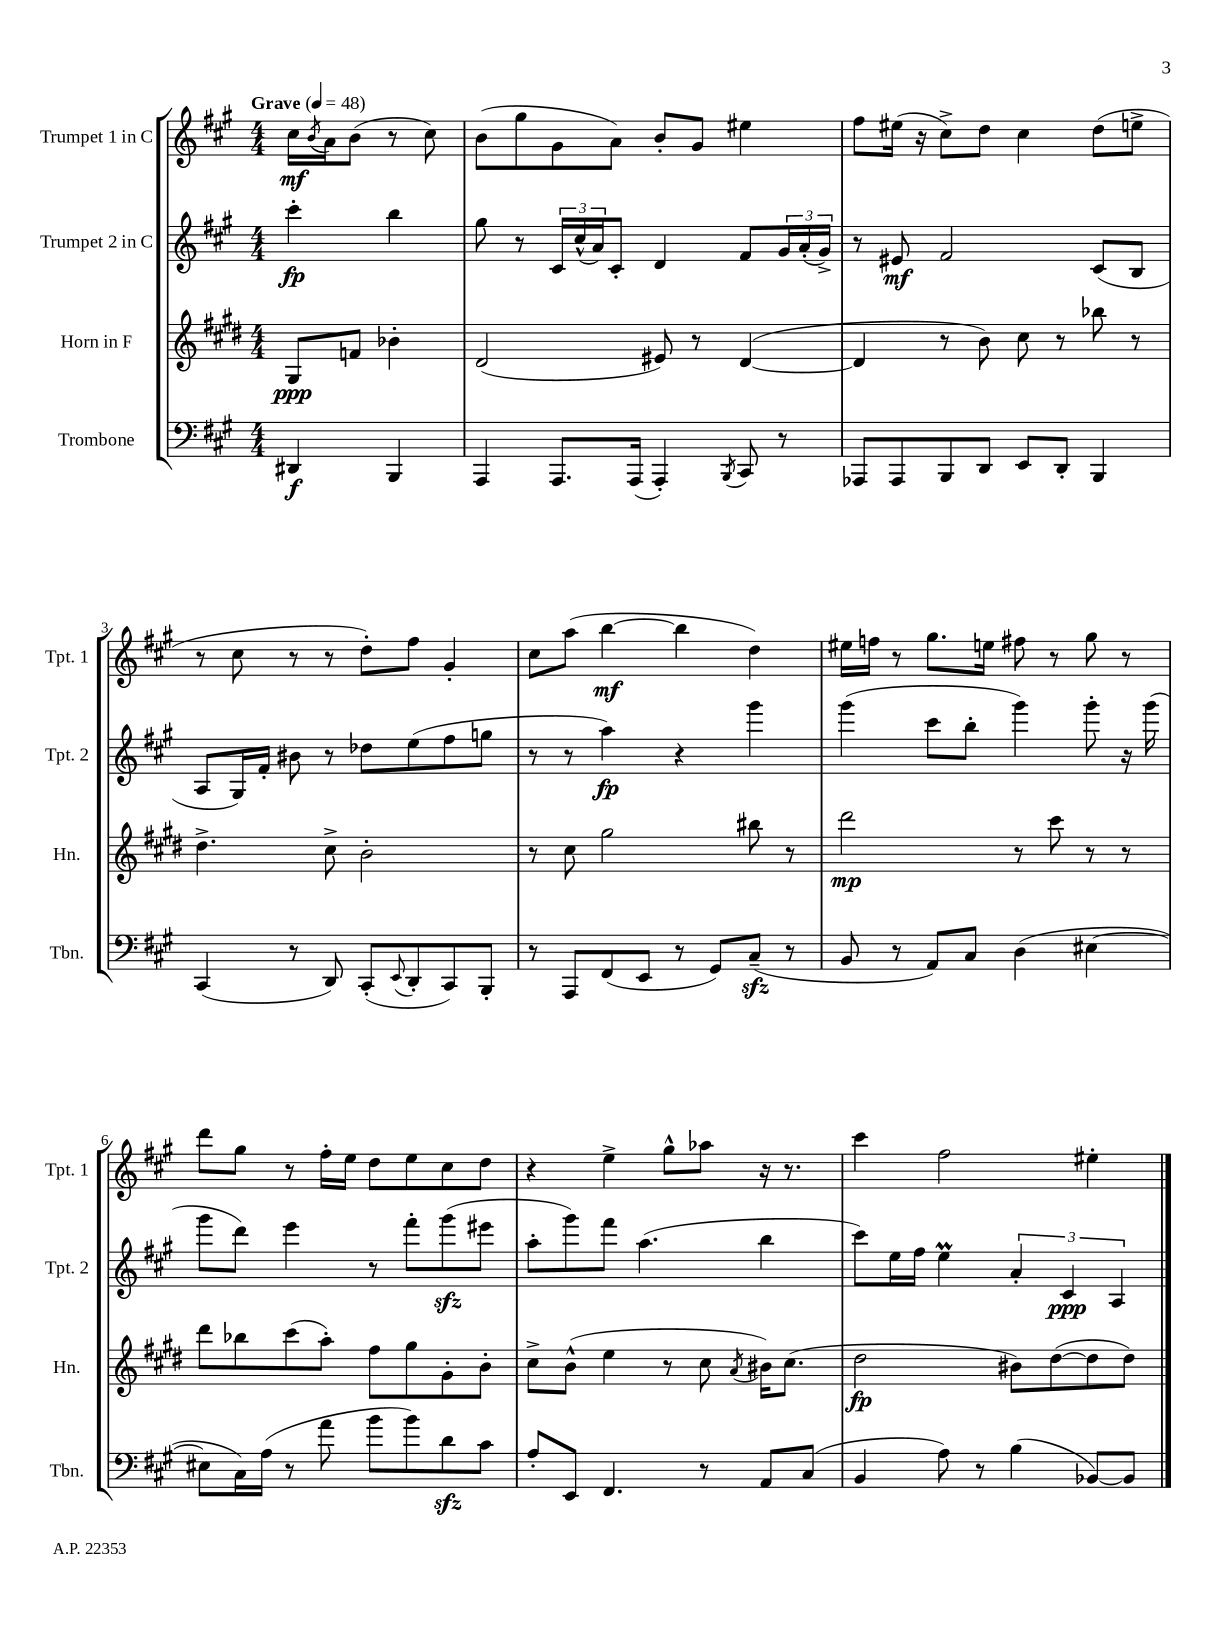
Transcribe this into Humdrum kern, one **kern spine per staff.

**kern	**dynam	**kern	**dynam	**kern	**dynam	**kern	**dynam
*part4	*part4	*part3	*part3	*part2	*part2	*part1	*part1
*staff4	*staff4	*staff3	*staff3	*staff2	*staff2	*staff1	*staff1
*I"Trombone	*	*I"Horn in F	*	*I"Trumpet 2 in C	*	*I"Trumpet 1 in C	*
*I'Tbn.	*	*I'Hn.	*	*I'Tpt. 2	*	*I'Tpt. 1	*
*clefF4	*	*clefG2	*	*clefG2	*	*clefG2	*
*k[f#c#g#]	*	*k[f#c#g#d#]	*	*k[f#c#g#]	*	*k[f#c#g#]	*
*M4/4	*	*M4/4	*	*M4/4	*	*M4/4	*
*MM48	*	*MM48	*	*MM48	*	*MM48	*
=	=	=	=	=	=	=	=
!	!	!	!	!	!	!LO:TX:a:B:t=Grave	!
4DD#X/	f	8G#/L	ppp	4ccc#'\	fp	16cc#\LL	mf
.	.	.	.	.	.	8qb/	.
.	.	.	.	.	.	16a\J	.
.	.	8fn/J	.	.	.	(8b\J	.
4BBB/	.	4b-X'\	.	4bb\	.	8r	.
.	.	.	.	.	.	8cc#\)	.
=1	=1	=1	=1	=1	=1	=1	=1
4AAA/	.	(2d#/	.	8gg#\	.	(8b\L	.
.	.	.	.	8r	.	8gg#\	.
8.AAA/L	.	.	.	24c#/LL	.	8g#\	.
.	.	.	.	(24cc#^^/	.	.	.
.	.	.	.	24a/J)	.	.	.
.	.	.	.	8c#'/J	.	8a\J)	.
(16AAA/Jk	.	.	.	.	.	.	.
4AAA'/)	.	8e#X/)	.	4d/	.	8b'/L	.
.	.	8r	.	.	.	8g#/J	.
8qBBB/	.	.	.	.	.	.	.
8CC#/	.	([4d#/	.	8f#/L	.	4ee#X\	.
8r	.	.	.	24g#/L	.	.	.
.	.	.	.	(24a'/	.	.	.
.	.	.	.	24g#^/JJ)	.	.	.
=2	=2	=2	=2	=2	=2	=2	=2
8AAA-X/L	.	4d#/]	.	8r	.	8ff#\L	.
8AAA-/	.	.	.	8e#X/	mf	(16ee#X\Jk	.
.	.	.	.	.	.	16r	.
8BBB/	.	8r	.	2f#/	.	8cc#^\L)	.
8DD/J	.	8b\)	.	.	.	8dd\J	.
8EE/L	.	8cc#\	.	.	.	4cc#\	.
8DD'/J	.	8r	.	.	.	.	.
4BBB/	.	8bb-X\	.	(8c#/L	.	(8dd\L	.
.	.	8r	.	8B/J	.	8een^\J	.
!!LO:LB:g=z
=3	=3	=3	=3	=3	=3	=3	=3
(4CC#/	.	4.dd#^\	.	8A/L	.	8r	.
.	.	.	.	16G#/L)	.	8cc#\	.
.	.	.	.	16f#'/JJ	.	.	.
8r	.	.	.	8b#X\	.	8r	.
8DD/)	.	8cc#^\	.	8r	.	8r	.
(8CC#'/L	.	2b'\	.	8dd-X\L	.	8dd'\L)	.
8qqEE/	.	.	.	.	.	.	.
8DD'/	.	.	.	(8ee\	.	8ff#\J	.
8CC#/)	.	.	.	8ff#\	.	4g#'/	.
8BBB'/J	.	.	.	8ggn\J	.	.	.
=4	=4	=4	=4	=4	=4	=4	=4
8r	.	8r	.	8r	.	8cc#\L	.
8AAA/L	.	8cc#\	.	8r	.	(8aa\J	.
(8FF#/	.	2gg#\	.	4aa\)	fp	[4bb\	mf
8EE/J	.	.	.	.	.	.	.
8r	.	.	.	4r	.	4bb\]	.
8GG#/L)	.	.	.	.	.	.	.
(8C#zz~/J	.	8bb#X\	.	4ggg#\	.	4dd\)	.
8r	.	8r	.	.	.	.	.
=5	=5	=5	=5	=5	=5	=5	=5
8BB/	.	2ddd#\	mp	(4ggg#\	.	16ee#X\LL	.
.	.	.	.	.	.	16ffn\JJ	.
8r	.	.	.	.	.	8r	.
8AA/L)	.	.	.	8ccc#\L	.	8.gg#\L	.
8C#/J	.	.	.	8bb'\J	.	.	.
.	.	.	.	.	.	16een\Jk	.
(4D\	.	8r	.	4ggg#\)	.	8ff#X\	.
.	.	8ccc#\	.	.	.	8r	.
[4E#X\	.	8r	.	8ggg#'\	.	8gg#\	.
.	.	8r	.	16r	.	8r	.
.	.	.	.	(16ggg#\	.	.	.
!!LO:LB:g=z
=6	=6	=6	=6	=6	=6	=6	=6
8E#X\L]	.	8ddd#\L	.	8ggg#\L	.	8ddd\L	.
16C#\L)	.	8bb-X\	.	8ddd\J)	.	8gg#\J	.
(16A\JJ	.	.	.	.	.	.	.
8r	.	(8ccc#\	.	4eee\	.	8r	.
8a\	.	8aa'\J)	.	.	.	16ff#'\LL	.
.	.	.	.	.	.	16ee\JJ	.
8b\L	.	8ff#\L	.	8r	.	8dd\L	.
8b\)	.	8gg#\	.	8fff#'\L	.	8ee\	.
8dzz\	.	8g#'\	.	(8ggg#zz\	.	8cc#\	.
8c#\J	.	8b'\J	.	8eee#X\J	.	8dd\J	.
=7	=7	=7	=7	=7	=7	=7	=7
8A'/L	.	8cc#^\L	.	8aa'\L	.	4r	.
8EE/J	.	(8b^^\J	.	8ggg#\)	.	.	.
4.FF#/	.	4ee\	.	8fff#\J	.	4ee^\	.
.	.	.	.	(4.aa\	.	.	.
.	.	8r	.	.	.	8gg#^^\L	.
8r	.	8cc#\	.	.	.	8aa-X\J	.
.	.	8qa/	.	.	.	.	.
8AA/L	.	16b#X\KL)	.	4bb\	.	16r	.
.	.	(8.cc#\J	.	.	.	8.r	.
(8C#/J	.	.	.	.	.	.	.
=8	=8	=8	=8	=8	=8	=8	=8
4BB/	.	2dd#\	fp	8ccc#\L)	.	4ccc#\	.
.	.	.	.	16ee\L	.	.	.
.	.	.	.	16ff#\JJ	.	.	.
8A\)	.	.	.	4eeM\	.	2ff#\	.
8r	.	.	.	.	.	.	.
(4B\	.	8b#X\L)	.	6a'/	.	.	.
.	.	([8dd#\	.	.	.	.	.
.	.	.	.	6c#/	ppp	.	.
[8BB-X/L)	.	8dd#\]	.	.	.	4ee#X'\	.
.	.	.	.	6A/	.	.	.
8BB-/J]	.	8dd#\J)	.	.	.	.	.
==	==	==	==	==	==	==	==
*-	*-	*-	*-	*-	*-	*-	*-
